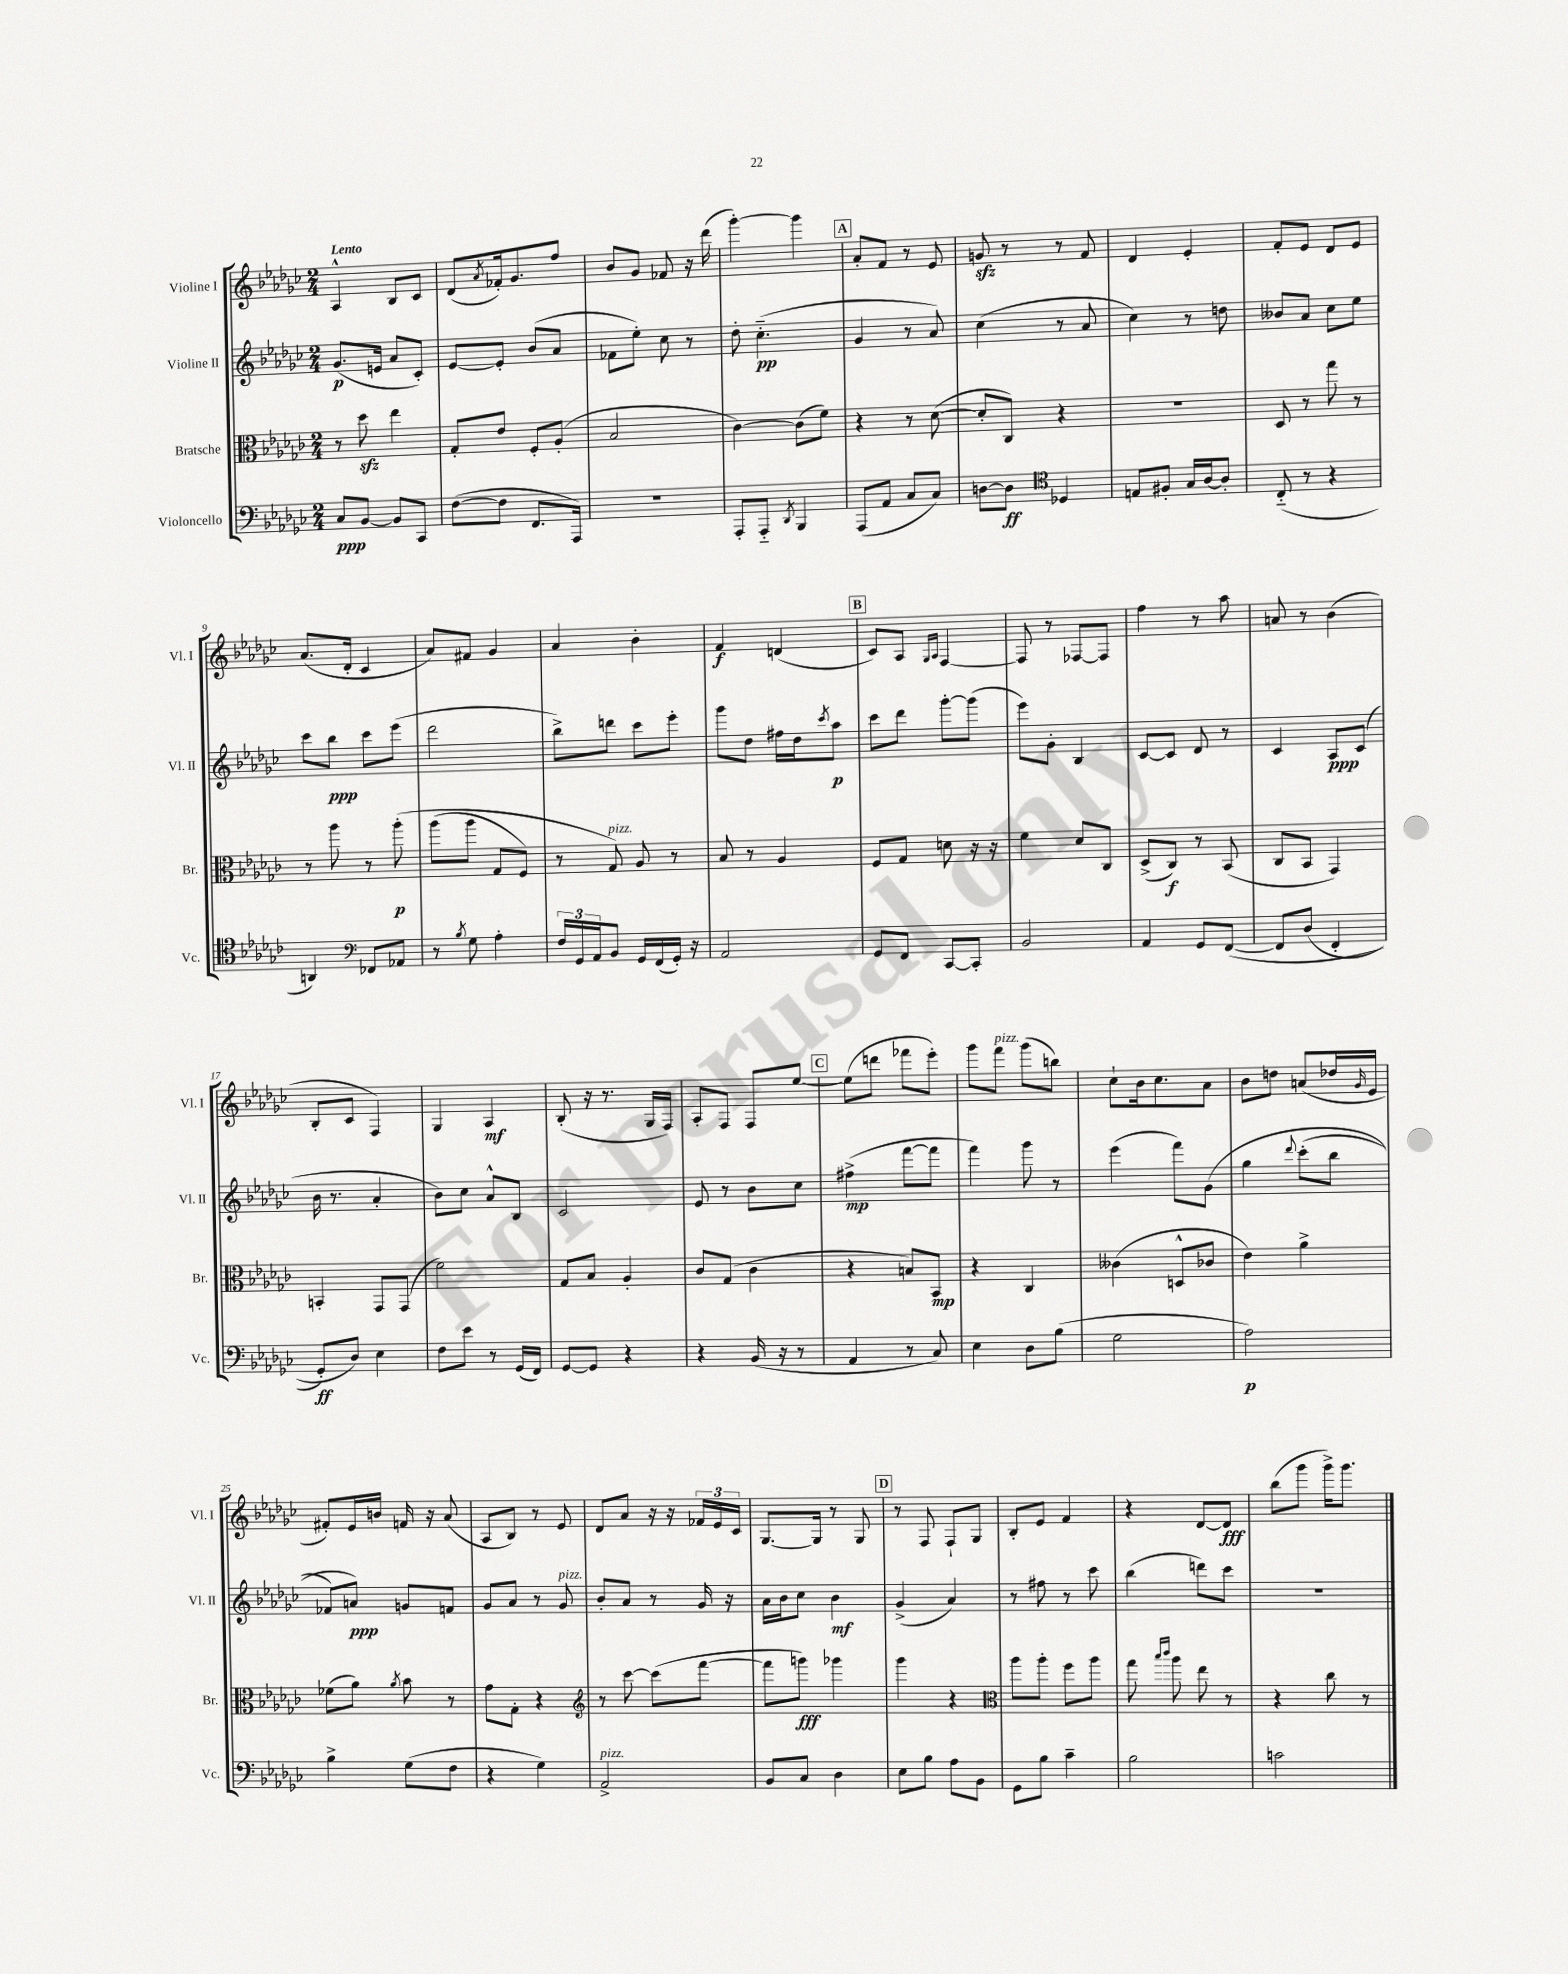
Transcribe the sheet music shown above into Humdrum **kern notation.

**kern	**dynam	**kern	**dynam	**kern	**dynam	**kern	**dynam
*part4	*part4	*part3	*part3	*part2	*part2	*part1	*part1
*staff4	*staff4	*staff3	*staff3	*staff2	*staff2	*staff1	*staff1
*I"Violoncello	*	*I"Bratsche	*	*I"Violine II	*	*I"Violine I	*
*I'Vc.	*	*I'Br.	*	*I'Vl. II	*	*I'Vl. I	*
*clefF4	*	*clefC3	*	*clefG2	*	*clefG2	*
*k[b-e-a-d-g-c-]	*	*k[b-e-a-d-g-c-]	*	*k[b-e-a-d-g-c-]	*	*k[b-e-a-d-g-c-]	*
*M2/4	*	*M2/4	*	*M2/4	*	*M2/4	*
=1	=1	=1	=1	=1	=1	=1	=1
!	!	!	!	!	!	!LO:TX:a:B:t=Lento	!
8C-/L	ppp	8r	.	(8.g-/L	p	4A-^^/	.
[8BB-/J	.	8dd-zz\	.	.	.	.	.
.	.	.	.	16en/Jk	.	.	.
8BB-/L]	.	4ee-\	.	8a-/L	.	8B-/L	.
8CC-/J	.	.	.	8c-'/J)	.	8c-/J	.
=2	=2	=2	=2	=2	=2	=2	=2
([8F\L	.	8G-'/L	.	[8e-/L	.	(8d-/L	.
.	.	.	.	.	.	8qa-/	.
8F\J]	.	8e-/J	.	8e-'/J]	.	16f-X'/k)	.
.	.	.	.	.	.	8.g-/	.
8.FF/L	.	8F'/L	.	(8b-/L	.	.	.
.	.	(8A-'/J	.	8a-/J	.	8ff/J	.
16AAA-/Jk)	.	.	.	.	.	.	.
=3	=3	=3	=3	=3	=3	=3	=3
2r	.	2B-/	.	8f-X\L	.	8b-/L	.
.	.	.	.	8ee-'\J)	.	8g-/J	.
.	.	.	.	8cc-\	.	8f-X/	.
.	.	.	.	8r	.	16r	.
.	.	.	.	.	.	(16ddd-\	.
=4	=4	=4	=4	=4	=4	=4	=4
8AAA-'/L	.	[4c-\)	.	8dd-'\	.	[4ggg-'\)	.
8AAA-/J	.	.	.	(4.cc-\	pp	.	.
8qDD-/	.	.	.	.	.	.	.
4BBB-/	.	(8c-\L]	.	.	.	4ggg-\]	.
.	.	8f\J)	.	.	.	.	.
!!LO:REH:place=s1:t=A
=5	=5	=5	=5	=5	=5	=5	=5
(8AAA-/L	.	4r	.	4g-/	.	8a-'/L	.
8AA-/J	.	.	.	.	.	8f/J	.
8C-/L	.	8r	.	8r	.	8r	.
8C-/J)	.	([8d-\	.	8a-/)	.	8e-/	.
=6	=6	=6	=6	=6	=6	=6	=6
[8Dn\L	.	8d-'/L]	.	(4cc-\	.	8gnzz/	.
8D\J]	ff	8C-/J)	.	.	.	8r	.
*clefC4	*	*	*	*	*	*	*
4D-X/	.	4r	.	8r	.	8r	.
.	.	.	.	8a-/	.	8f/	.
=7	=7	=7	=7	=7	=7	=7	=7
8En/L	.	2r	.	4cc-\)	.	4d-/	.
8F#X'/J	.	.	.	.	.	.	.
16G-/LL	.	.	.	8r	.	4e-'/	.
[16A-/J	.	.	.	.	.	.	.
8A-'/J]	.	.	.	8ddn\	.	.	.
=8	=8	=8	=8	=8	=8	=8	=8
(8C-/	.	8D-/	.	8b--X/L	.	8f'/L	.
8r	.	8r	.	8a-/J	.	8e-/J	.
4r	.	8gg-\	.	8cc-\L	.	8d-/L	.
.	.	8r	.	8ee-\J	.	8e-/J	.
!!LO:LB:g=z
=9	=9	=9	=9	=9	=9	=9	=9
4AAn/)	.	8r	.	8ccc-\L	.	(8.a-/L	.
.	.	8aa-\	.	8bb-\J	ppp	.	.
.	.	.	.	.	.	16d-'/Jk	.
*clefF4	*	*	*	*	*	*	*
8FF-X/L	.	8r	.	8ccc-\L	.	4c-/	.
8AA-X/J	.	(8aa-'\	p	(8eee-\J	.	.	.
=10	=10	=10	=10	=10	=10	=10	=10
8r	.	(8aa-\L	.	2ddd-\	.	8a-/L)	.
8qB-/	.	.	.	.	.	.	.
8G-\	.	8aa-\J	.	.	.	8f#X/J	.
4A-'\	.	8G-/L	.	.	.	4g-/	.
.	.	8F/J)	.	.	.	.	.
=11	=11	=11	=11	=11	=11	=11	=11
24F/LL	.	8r	.	8bb-^\L)	.	4a-/	.
24GG-/	.	.	.	.	.	.	.
24AA-/J	.	.	.	.	.	.	.
!	!	!LO:TX:a:i:t=pizz.	!	!	!	!	!
8BB-/J	.	8G-/)	.	8dddn\J	.	.	.
16GG-/LL	.	8A-/	.	8ccc-\L	.	4b-'\	.
(16FF/	.	.	.	.	.	.	.
16GG-'/JJ)	.	8r	.	8eee-'\J	.	.	.
16r	.	.	.	.	.	.	.
=12	=12	=12	=12	=12	=12	=12	=12
2AA-/	.	8B-/	.	8ggg-\L	.	4f/	f
.	.	8r	.	8dd-\J	.	.	.
.	.	4A-/	.	16ff#X\LL	.	(4dn/	.
.	.	.	.	16dd-\J	.	.	.
.	.	.	.	8qccc-/	.	.	.
.	.	.	.	8aa-\J	p	.	.
!!LO:REH:place=s1:t=B
=13	=13	=13	=13	=13	=13	=13	=13
8GG-/L	.	8F/L	.	8ccc-\L	.	8c-/L)	.
8FF/J	.	8G-/J	.	8ddd-\J	.	8A-/J	.
.	.	.	.	.	.	16qqG-/LL	.
.	.	.	.	.	.	16qqA-/JJ	.
[8CC-/L	.	8dn\	.	[8ggg-'\L	.	[4F/	.
8CC-'/J]	.	16r	.	(8ggg-\J]	.	.	.
.	.	16r	.	.	.	.	.
=14	=14	=14	=14	=14	=14	=14	=14
2BB-/	.	4f\	.	8eee-\L)	.	8F/]	.
.	.	.	.	8g-'\J	.	8r	.
.	.	8d-/L	.	4B-/	.	[8F-X/L	.
.	.	8C-/J	.	.	.	8F-/J]	.
=15	=15	=15	=15	=15	=15	=15	=15
4AA-/	.	(8D-^/L	.	[8c-/L	.	4ff\	.
.	.	8C-/J)	f	8c-/J]	.	.	.
8GG-/L	.	8r	.	8d-/	.	8r	.
([8FF/J	.	(8BB-/	.	8r	.	8aa-\	.
=16	=16	=16	=16	=16	=16	=16	=16
8FF/L]	.	8C-/L	.	4c-/	.	8an/	.
(8D-/J	.	8BB-/J	.	.	.	8r	.
4FF'/	.	4GG-/)	.	8A-/L	ppp	(4b-\	.
.	.	.	.	(8c-/J	.	.	.
!!LO:LB:g=z
=17	=17	=17	=17	=17	=17	=17	=17
8GG-'/L)	ff	4BBn'/	.	16b-\	.	8B-'/L	.
.	.	.	.	8.r	.	.	.
8D-/J)	.	.	.	.	.	8c-/J	.
4E-\	.	8GG-/L	.	4a-'/	.	4F/)	.
.	.	(8GG-/J	.	.	.	.	.
=18	=18	=18	=18	=18	=18	=18	=18
8F\L	.	2f\)	.	8b-\L)	.	4G-/	.
8e-\J	.	.	.	8cc-\J	.	.	.
8r	.	.	.	8a-^^/L	.	4A-/	mf
(16GG-/LL	.	.	.	8B-/J	.	.	.
16FF/JJ)	.	.	.	.	.	.	.
=19	=19	=19	=19	=19	=19	=19	=19
[8GG-/L	.	8G-/L	.	2c-/	.	(8B-'/	.
8GG-/J]	.	8B-/J	.	.	.	16r	.
.	.	.	.	.	.	8.r	.
4r	.	4A-'/	.	.	.	.	.
.	.	.	.	.	.	16G-/LL	.
.	.	.	.	.	.	16F/JJ)	.
=20	=20	=20	=20	=20	=20	=20	=20
4r	.	8c-/L	.	8e-/	.	8A-'/L	.
.	.	(8G-/J	.	8r	.	8F/J	.
(16BB-/	.	4c-\	.	8b-\L	.	8F/L	.
16r	.	.	.	.	.	.	.
8r	.	.	.	8cc-\J	.	[8ee-/J	.
!!LO:REH:place=s1:t=C
=21	=21	=21	=21	=21	=21	=21	=21
4AA-/	.	4r	.	(4ff#X^\	mp	(8ee-\L]	.
.	.	.	.	.	.	8dddn\J	.
8r	.	8Bn/L)	.	[8fff\L	.	8fff-X\L	.
8C-/)	.	8BB-/J	mp	8fff\J]	.	8eee-'\J)	.
=22	=22	=22	=22	=22	=22	=22	=22
4E-\	.	4r	.	4fff\)	.	8ggg-\L	.
!	!	!	!	!	!	!LO:TX:a:i:t=pizz.	!
.	.	.	.	.	.	8fff\J	.
8D-\L	.	4C-/	.	8ggg-\	.	(8ggg-\L	.
(8B-\J	.	.	.	8r	.	8bbn\J)	.
=23	=23	=23	=23	=23	=23	=23	=23
2G-\	.	(4c--X\	.	(4eee-\	.	8cc-`\L	.
.	.	.	.	.	.	16b-\k	.
.	.	.	.	.	.	8.cc-\	.
.	.	8Dn^^/L	.	8fff\L)	.	.	.
.	.	8c-X/J	.	(8g-\J	.	8a-\J	.
=24	=24	=24	=24	=24	=24	=24	=24
2A-\)	p	4e-\)	.	4gg-\	.	8b-\L	.
.	.	.	.	.	.	8ddn\J	.
.	.	.	.	8qqddd-/	.	.	.
.	.	4a-^\	.	(8ccc-'\L	.	(8an/L	.
.	.	.	.	8bb-\J	.	16dd-X/L	.
.	.	.	.	.	.	16qqg-/	.
.	.	.	.	.	.	16e-/JJ	.
!!LO:LB:g=z
=25	=25	=25	=25	=25	=25	=25	=25
4B-^\	.	(8f-X\L	.	8f-X/L)	.	8f#X'/L)	.
.	.	8a-\J)	.	8an/J)	ppp	16e-/L	.
.	.	.	.	.	.	16bn/JJ	.
.	.	8qa-/	.	.	.	.	.
(8G-\L	.	8b-\	.	8gn/L	.	16fn/	.
.	.	.	.	.	.	16r	.
8F\J	.	8r	.	8fn/J	.	(8a-/	.
=26	=26	=26	=26	=26	=26	=26	=26
4r	.	8g-\L	.	8g-/L	.	8A-/L	.
.	.	8G-'\J	.	8a-/J	.	8B-/J)	.
4G-\)	.	4r	.	8r	.	8r	.
!	!	!	!	!LO:TX:a:i:t=pizz.	!	!	!
.	.	.	.	8g-/	.	8e-/	.
=27	=27	=27	=27	=27	=27	=27	=27
*	*	*clefG2	*	*	*	*	*
!LO:TX:a:i:t=pizz.	!	!	!	!	!	!	!
2AA-^/	.	8r	.	8b-'/L	.	8d-/L	.
.	.	[8ccc-\	.	8a-/J	.	8a-/J	.
.	.	(8ccc-\L]	.	8r	.	16r	.
.	.	.	.	.	.	16r	.
.	.	[8fff\J	.	16g-/	.	24f-X/LL	.
.	.	.	.	.	.	24e-/	.
.	.	.	.	16r	.	.	.
.	.	.	.	.	.	24c-/JJ	.
=28	=28	=28	=28	=28	=28	=28	=28
8BB-/L	.	8fff\L]	.	16a-\LL	.	[8.G-/L	.
.	.	.	.	16b-\J	.	.	.
8C-/J	.	8gggn\J)	fff	8cc-\J	.	.	.
.	.	.	.	.	.	16G-/Jk]	.
4D-\	.	4ggg-X\	.	4b-\	mf	8r	.
.	.	.	.	.	.	8G-/	.
!!LO:REH:place=s1:t=D
=29	=29	=29	=29	=29	=29	=29	=29
8E-\L	.	4ggg-\	.	(4g-^/	.	8r	.
8B-\J	.	.	.	.	.	8F/	.
8A-\L	.	4r	.	4a-/)	.	8F`/L	.
8BB-\J	.	.	.	.	.	8G-/J	.
=30	=30	=30	=30	=30	=30	=30	=30
*	*	*clefC3	*	*	*	*	*
8GG-\L	.	8aa-\L	.	8r	.	8B-'/L	.
8B-\J	.	8aa-'\J	.	8ff#X\	.	8e-/J	.
4c-~\	.	8ff\L	.	8r	.	4f/	.
.	.	8aa-\J	.	8ccc-\	.	.	.
=31	=31	=31	=31	=31	=31	=31	=31
2B-\	.	8gg-\	.	(4bb-\	.	4r	.
.	.	16qqbb-/LL	.	.	.	.	.
.	.	16qqccc-/JJ	.	.	.	.	.
.	.	8aa-\	.	.	.	.	.
.	.	8ee-\	.	8dddn\L)	.	[8d-/L	.
.	.	8r	.	8ccc-\J	.	8d-/J]	fff
=32	=32	=32	=32	=32	=32	=32	=32
2cn\	.	4r	.	2r	.	(8bb-\L	.
.	.	.	.	.	.	8ggg-\J	.
.	.	8cc-\	.	.	.	16ggg-^\KL)	.
.	.	.	.	.	.	8.ggg-\J	.
.	.	8r	.	.	.	.	.
==	==	==	==	==	==	==	==
*-	*-	*-	*-	*-	*-	*-	*-
